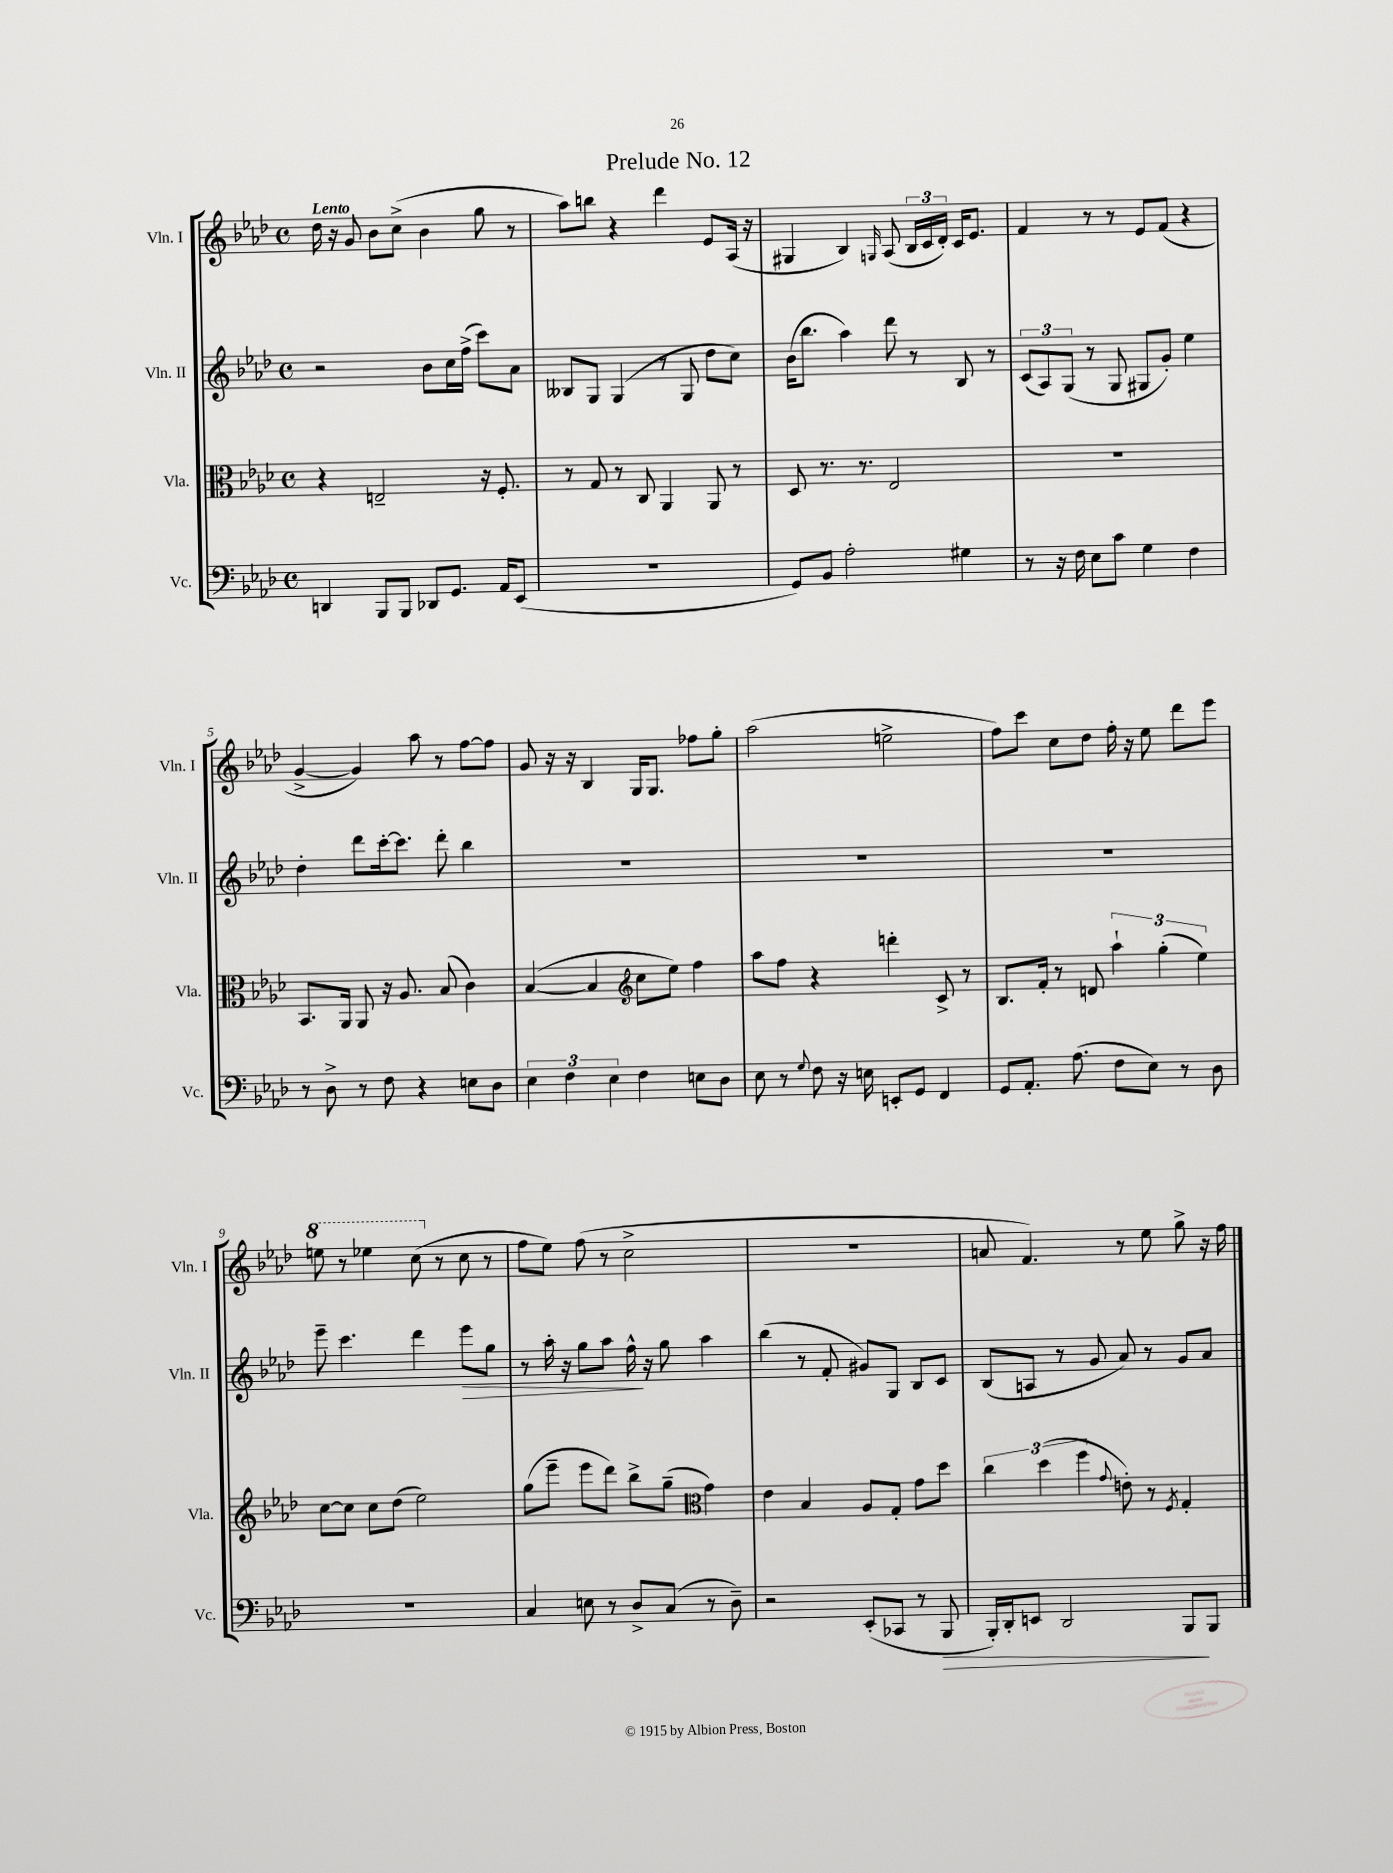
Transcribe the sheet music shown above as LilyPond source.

\header { title = "Prelude No. 12" }
<<
\new StaffGroup <<
\new Staff = "s0" \with { instrumentName = "Vln. I" shortInstrumentName = "Vln. I" } {
    \clef treble \key aes \major \defaultTimeSignature \time 4/4 \tempo "Lento"
    \autoBeamOff des''16 r16 g'8 bes'8[ c''8]->( bes'4 g''8 r8 |
    aes''8[) b''8] r4 des'''4 ees'8[ aes16]( r16 |
    gis4 bes4) \grace { g16 } aes8( \tuplet 3/2 { bes16[ c'16 des'16]-.) } c'16[ ees'8.] |
    f'4 r8 r8 ees'8[ f'8]( r4 |
    g'4~-> g'4) aes''8 r8 f''8[~ f''8] |
    g'8 r16 r16 bes4 g16[ g8.] fes''8[ g''8]-. |
    aes''2( e''2-> |
    f''8[) c'''8] c''8[ des''8] f''16-. r16 ees''8 des'''8[ ees'''8] |
    \ottava #1 e'''8 r8 ees'''4 c'''8( \ottava #0 r8 c''8 r8 |
    f''8[ ees''8]) f''8( r8 c''2-> |
    R1 |
    a'8 f'4.) r8 ees''8 g''8-> r16 f''16 \bar "|." |
}
\new Staff = "s1" \with { instrumentName = "Vln. II" shortInstrumentName = "Vln. II" } {
    \clef treble \key aes \major \defaultTimeSignature \time 4/4
    \autoBeamOff r2 bes'8[ c''16 f''16]->( c'''8[) aes'8] |
    beses8[ g8] g4( r8 g8 des''8[ c''8]) |
    bes'16[( bes''8.] aes''4) des'''8 r8 bes8 r8 |
    \tuplet 3/2 { c'8[( aes8) g8]( } r8 g8 gis8[ g'8]-.) ees''4 |
    des''4-. des'''8[ c'''16~-. c'''8.] des'''8-. bes''4 |
    R1 |
    R1 |
    R1 |
    ees'''8-- c'''4. des'''4 ees'''8[\> g''8] |
    r8 aes''16-. r16 g''8[ aes''8] f''16-^\! r16 g''8 aes''4 |
    bes''4( r8 f'8-. gis'8[) g8] bes8[ c'8] |
    bes8[( a8] r8 g'8 aes'8) r8 g'8[ aes'8] \bar "|." |
}
\new Staff = "s2" \with { instrumentName = "Vla." shortInstrumentName = "Vla." } {
    \clef alto \key aes \major \defaultTimeSignature \time 4/4
    \autoBeamOff r4 e2-- r16 f8.-. |
    r8 g8 r8 c8 aes,4 aes,8 r8 |
    des8 r8. r8. ees2 |
    R1 |
    bes,8.[ aes,16] aes,8 r16 aes8. bes8( c'4) |
    bes4~( bes4 \clef treble c''8[ ees''8]) f''4 |
    aes''8[ f''8] r4 d'''4-. c'8-> r8 |
    bes8.[ f'16]-. r8 d'8 \tuplet 3/2 { aes''4-! g''4-.( ees''4) } |
    c''8[~ c''8] c''8[ des''8]( ees''2) |
    g''8[( ees'''8]-- ees'''8[ des'''8]) bes''8[-> g''8]--( \clef alto g'4) |
    ees'4 bes4 aes8[ g8]-. g'8[ des''8] |
    \tuplet 3/2 { c''4 des''4( f''4 } \appoggiatura { g'8 } e'8-.) r8 \acciaccatura { f8 } g4-. \bar "|." |
}
\new Staff = "s3" \with { instrumentName = "Vc." shortInstrumentName = "Vc." } {
    \clef bass \key aes \major \defaultTimeSignature \time 4/4
    \autoBeamOff d,4 bes,,8[ bes,,8] des,8[ g,8.] aes,16[ ees,8]( |
    R1 |
    g,8[) bes,8] aes2-. gis4 |
    r8 r16 f16 ees8[ c'8] g4 f4 |
    r8 des8-> r8 f8 r4 e8[ des8] |
    \tuplet 3/2 { ees4 f4 ees4 } f4 e8[ des8] |
    ees8 r8 \appoggiatura { g8 } f8 r16 e16 e,8[-. g,8] f,4 |
    g,8[ aes,8.]-. aes8.( f8[ ees8]) r8 des8 |
    r1 |
    c4 e8 r8 des8[-> c8]( r8 des8--) |
    r2 ees,8[-.( ces,8] r8 bes,,8\> |
    bes,,16[-.) des,16-. e,8] des,2 bes,,8[\! bes,,8] \bar "|." |
}
>>
>>
